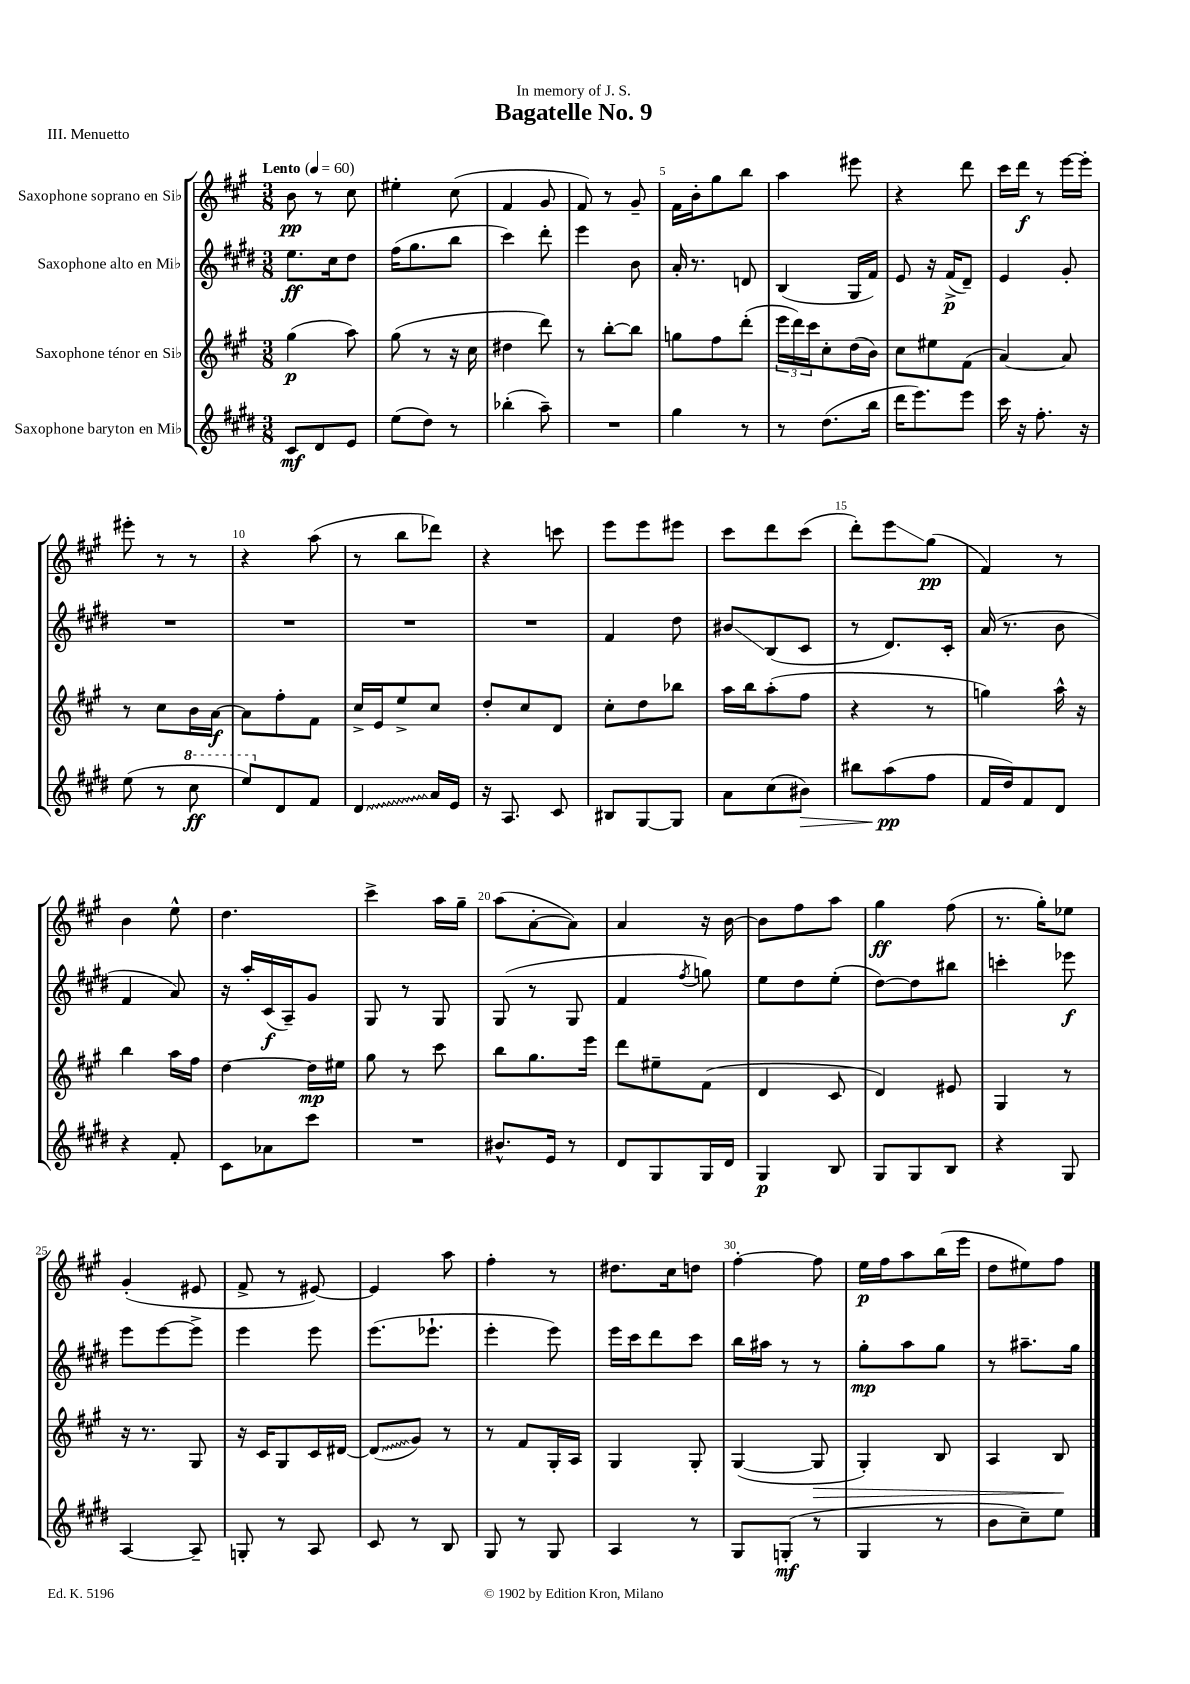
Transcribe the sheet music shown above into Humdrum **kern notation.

**kern	**kern	**kern	**kern
*staff4	*staff3	*staff2	*staff1
*clefG2	*clefG2	*clefG2	*clefG2
*k[f#c#g#d#]	*k[f#c#g#]	*k[f#c#g#d#]	*k[f#c#g#]
*M3/8	*M3/8	*M3/8	*M3/8
*MM60	*MM60	*MM60	*MM60
8c#	(4gg#	8.ee	8b
8d#	.	.	8r
.	.	16cc#	.
8e	8aa)	8dd#	8cc#
=	=	=	=
(8ee	(8gg#	(16ff#	4ee#'
.	.	8.gg#	.
8dd#)	8r	.	.
8r	16r	8bb	(8cc#
.	16cc#	.	.
=	=	=	=
(4bb-'	4dd#	4ccc#)	4f#
8aa~)	8ddd)	8ddd#'	8g#
=	=	=	=
4.r	8r	4eee	8f#)
.	[8bb'	.	8r
.	8bb]	8b	8g#~
=	=	=	=
4gg#	8gg	16a'	16f#
.	.	8.r	16b'
.	8ff#	.	8gg#
8r	(8ddd'	8d	8bb
=	=	=	=
8r	24eee	(4B	4aa
.	24ddd)	.	.
.	24ccc#	.	.
(8.dd#	8cc#'	.	.
.	(16dd	16G#	8eee#
16bb	16b)	16f#)	.
=	=	=	=
16ddd#	8cc#	8e	4r
8.eee)	.	.	.
.	8ee#	16r	.
.	.	(16f#^	.
8eee	(8f#	8d#~)	8ddd
=	=	=	=
16ccc#	[4a)	4e	16ccc#
16r	.	.	16ddd
8.ff#'	.	.	8r
.	8a]	8g#'	[16eee
16r	.	.	16eee']
=	=	=	=
(8ee	8r	4.r	8eee#'
8r	8cc#	.	8r
8ccc#	16b	.	8r
.	[16a	.	.
=	=	=	=
8eee)	8a]	4.r	4r
8d#	8ff#'	.	.
8f#	8f#	.	(8aa
=	=	=	=
4d#	16cc#^	4.r	8r
.	16e	.	.
.	8ee^	.	8bb
16a	8cc#	.	8ddd-)
16e	.	.	.
=	=	=	=
16r	8dd'	4.r	4r
8.A	.	.	.
.	8cc#	.	.
8c#	8d	.	8ccc
=	=	=	=
8B#	8cc#'	4f#	8eee
[8G#	8dd	.	8eee
8G#]	8bb-	8dd#	8eee#
=	=	=	=
8a	16aa	8b#	8ccc#
.	16bb	.	.
(8cc#	(8aa'	(8B	8ddd
8b#)	8ff#	8c#	(8ccc#
=	=	=	=
8bb#	4r	8r	8ddd')
(8aa	.	8.d#)	8eee
8ff#	8r	.	(8gg#
.	.	16c#'	.
=	=	=	=
16f#	4gg)	(16a	4f#)
16dd#)	.	8.r	.
8f#	.	.	.
8d#	16aa^^	8b	8r
.	16r	.	.
=	=	=	=
4r	4bb	4f#	4b
8f#'	16aa	8a)	8ee^^
.	16ff#	.	.
=	=	=	=
8c#	[4dd	16r	4.dd
.	.	16aa'	.
8a-	.	(16c#	.
.	.	16A~)	.
8ccc#	16dd]	8g#	.
.	16ee#	.	.
=	=	=	=
4.r	8gg#	8G#	4ccc#^
.	8r	8r	.
.	8ccc#	8G#	16aa
.	.	.	16gg#~
=	=	=	=
8.b#^^	8bb	(8G#	(8aa
.	8.gg#	8r	[8a'
16e	.	.	.
8r	.	8G#	8a])
.	16eee	.	.
=	=	=	=
8d#	8ddd	4f#	4a
8G#	8ee#~	.	.
.	.	8qff#	.
16G#	(8f#	8gg)	16r
16d#	.	.	[16b
=	=	=	=
4G#	4d	8ee	8b]
.	.	8dd#	8ff#
8B	8c#	(8ee'	8aa
=	=	=	=
8G#	4d)	[8dd#)	4gg#
8G#	.	8dd#]	.
8B	8e#	8bb#	(8ff#
=	=	=	=
4r	4G#	4ccc'	8.r
.	.	.	16gg#')
8G#	8r	8eee-	8ee-
=	=	=	=
[4A	16r	8eee	(4g#'
.	8.r	.	.
.	.	[8eee	.
8A~]	8G#	8eee^]	8e#
=	=	=	=
8G'	16r	4eee	8f#^
.	16c#	.	.
8r	8G#	.	8r
8A	16c#	8eee	[8e#)
.	[16d#	.	.
=	=	=	=
8c#	(8d#]	(8.eee	4e#]
8r	8g#)	.	.
.	.	8.eee-`	.
8B	8r	.	8aa
=	=	=	=
8G#	8r	4eee'	4ff#'
8r	8f#	.	.
8G#	16G#'	8eee)	8r
.	16A	.	.
=	=	=	=
4A	4G#	16eee	8.dd#
.	.	16ccc#	.
.	.	8ddd#	.
.	.	.	16cc#
8r	8G#'	8ccc#	8dd
=	=	=	=
8G#	([4G#	16bb	[4ff#'
.	.	16aa#	.
(8G'	.	8r	.
8r	8G#]	8r	8ff#]
=	=	=	=
4G#	4G#')	8gg#'	16ee
.	.	.	16ff#
.	.	8aa	8aa
8r	8B	8gg#	(16bb
.	.	.	16eee
=	=	=	=
8b	4A	8r	8dd
8cc#~)	.	8.aa#~	8ee#)
8ee	8B	.	8ff#
.	.	16gg#	.
==	==	==	==
*-	*-	*-	*-
